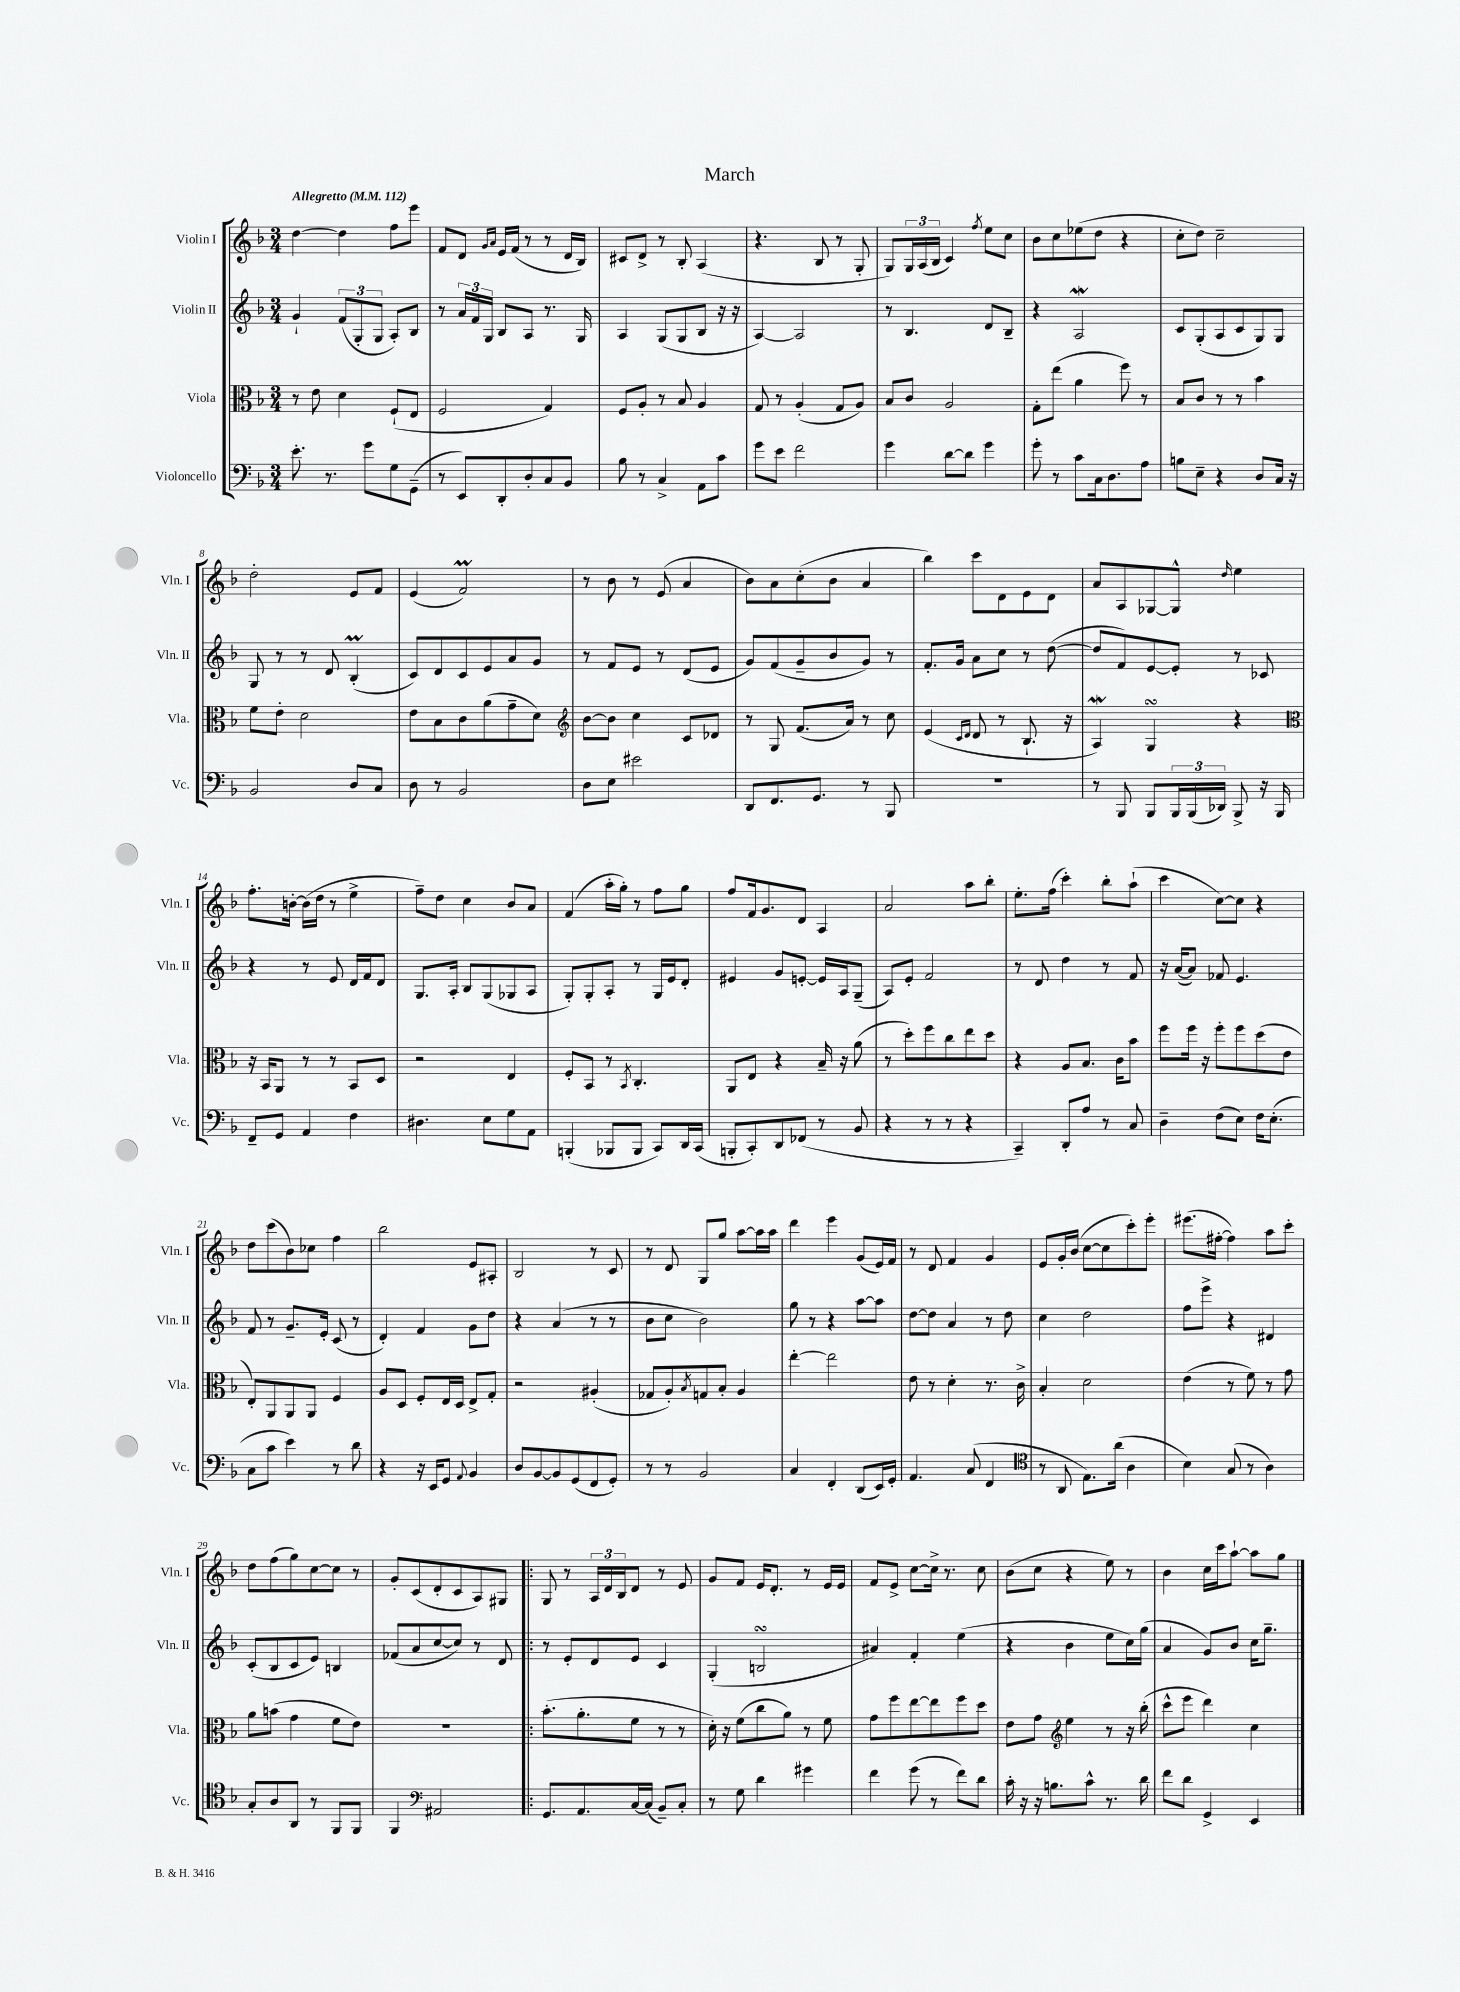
\header { title = "March" }
<<
\new StaffGroup <<
\new Staff = "s0" \with { instrumentName = "Violin I" shortInstrumentName = "Vln. I" } {
    \clef treble \key f \major \numericTimeSignature \time 3/4 \tempo "Allegretto" 4 = 112
    d''4~ d''4 f''8 e'''8 |
    f'8 d'8 \grace { g'16 a'16 } e'16 f'16( r8 r8 d'16 bes16) |
    cis'8 d'8-> r8 bes8-. a4( |
    r4. bes8 r8 g8-. |
    g8) \tuplet 3/2 { g16 a16( bes16 } c'4) \acciaccatura { f''8 } e''8 c''8 |
    bes'8 c''8 ees''8( d''8 r4 |
    c''8-. d''8) c''2-- |
    d''2-. e'8 f'8 |
    e'4( f'2\prall) |
    r8 bes'8 r8 e'8( a'4 |
    bes'8) a'8 c''8-.( bes'8 a'4 |
    bes''4) c'''8 d'8 e'8 d'8 |
    a'8 a8 ges8~ ges8-^ \grace { d''16 } e''4 |
    f''8.-. b'16~-. b'16( d''16 r8 e''4-> |
    f''8--) d''8 c''4 bes'8 a'8 |
    f'4( a''16-. g''16-.) r8 f''8 g''8 |
    f''8 f'16 g'8. d'8 a4 |
    a'2 a''8 bes''8-. |
    e''8.-. f''16( c'''4-.) bes''8-. a''8-!( |
    c'''4 c''8~) c''8 r4 |
    d''8 c'''8( bes'8) ces''8 f''4 |
    bes''2 e'8 ais8-. |
    bes2 r8 c'8 |
    r8 d'8 g8 g''8 a''8~ a''16 a''16 |
    d'''4 e'''4 g'8( e'16) f'16 |
    r8 d'8 f'4 g'4 |
    e'8 g'16-. bes'16( c''8~ c''8 c'''8-.) e'''8-. |
    eis'''8.( fis''16~-. fis''4) a''8 c'''8-. |
    d''8 f''8( g''8) c''8~ c''8 r8 |
    g'8-. c'8( d'8-. c'8 a8) gis8 |
    \bar ".|:" g8 r8 \tuplet 3/2 { a16 d'16 bes16 } d'8 r8 e'8 |
    g'8 f'8 e'16 d'8.-. r8 e'16 e'16 |
    f'8 e'8-> c''8~ c''16-> r8. c''8 |
    bes'8( c''8 r4 e''8) r8 |
    bes'4 c''16 c'''16 a''8~-! a''8 g''8 \bar "|." |
}
\new Staff = "s1" \with { instrumentName = "Violin II" shortInstrumentName = "Vln. II" } {
    \clef treble \key f \major \numericTimeSignature \time 3/4
    g'4-! \tuplet 3/2 { f'8( g8-. g8 } a8-.) bes8 |
    r8 \tuplet 3/2 { a'16 f'16 g16 } bes8 a8 r8. g16 |
    a4 g8( g8 bes8 r16 r16 |
    a4~) a2 |
    r8 bes4. d'8 bes8-- |
    r4 a2\mordent |
    c'8 g8-.( a8 c'8 g8) g8 |
    g8 r8 r8 d'8 bes4-.\prall( |
    c'8) d'8 c'8 e'8 a'8 g'8 |
    r8 f'8 e'8 r8 d'8( e'8 |
    g'8) f'8( g'8-- bes'8 g'8) r8 |
    f'8.-. g'16 a'8 c''8 r8 d''8~( |
    d''8 f'8) e'8~ e'8-. r8 ces'8 |
    r4 r8 e'8 d'16 f'16 d'8 |
    g8. a16-. bes8 g8( ges8 a8 |
    g8-.) g8-. a8-. r8 g16 e'16 d'8-. |
    eis'4 g'8 e'8~-. e'16 a16 g8--( |
    a8) e'8-. f'2 |
    r8 d'8 d''4 r8 f'8 |
    r16 a'16~( a'8) fes'8 e'4. |
    f'8 r8 g'8.-- e'16-. c'8( r8 |
    d'4-.) f'4 g'8 d''8 |
    r4 a'4( r8 r8 |
    bes'8 c''8 bes'2) |
    g''8 r8 r4 a''8~ a''8 |
    d''8~ d''8 a'4 r8 d''8 |
    c''4 d''2 |
    f''8 e'''8-> r4 dis'4 |
    c'8-.( bes8 c'8 e'8) b4 |
    fes'8( a'8 c''8~ c''8) r8 d'8 |
    \bar ".|:" r8 e'8-. d'8 e'8 c'4 |
    g4-.( b2\turn |
    ais'4) f'4-. e''4( |
    r4 bes'4 e''8 c''16) g''16( |
    a'4 g'8) bes'8 c''16 g''8.-- \bar "|." |
}
\new Staff = "s2" \with { instrumentName = "Viola" shortInstrumentName = "Vla." } {
    \clef alto \key f \major \numericTimeSignature \time 3/4
    r8 e'8 d'4 f8-!( e8 |
    f2 g4) |
    f8 a8-. r8 bes8 a4 |
    g8 r8 a4-.( g8 a8) |
    bes8 c'8 a2 |
    g8-. e''8( a'4 f''8) r8 |
    bes8 c'8 r8 r8 bes'4 |
    f'8 e'8-. d'2 |
    e'8 bes8 c'8 a'8( g'8-- d'8) |
    \clef treble bes'8~ bes'8 c''4 c'8 des'8 |
    r8 g8 f'8.( a'16) r8 c''8 |
    e'4( \grace { c'16 d'16 } d'8 r8 bes8.-! r16 |
    a4\mordent) g4\turn r4 |
    \clef alto r16 bes,16 a,8 r8 r8 bes,8 d8 |
    r2 e4 |
    f8-. bes,8 r8 \acciaccatura { bes,8 } c4.-. |
    a,8 e8 r4 bes16-- r16 a'8( |
    r8 d''8-.) f''8 c''8 e''8 d''8 |
    r4 a8 bes8. c'16 bes'8 |
    f''8 f''16 r16 f''8-. f''8 d''8( e'8 |
    e8-.) a,8 a,8 a,8 f4 |
    a8 d8 f8-. e16 d16 e8-> g8-. |
    r2 ais4-.( |
    ges8 a8-.) \acciaccatura { bes8 } g8 bes8-. a4 |
    e''4~-. e''2 |
    e'8 r8 d'4-. r8. c'16-> |
    bes4-. d'2 |
    e'4( r8 f'8) r8 g'8 |
    a'8 b'8( g'4 f'8 e'8) |
    R2. |
    \bar ".|:" bes'8.-.( a'8.-. f'8 r8 r8 |
    d'16-.) r16 f'8( c''8 a'8) r8 f'8 |
    g'8 f''8 e''8~ e''8 f''8 d''8 |
    e'8 g'8 \clef treble e''4 r8 r16 bes''16-.( |
    c'''8-^ e'''8 d'''4) c''4 \bar "|." |
}
\new Staff = "s3" \with { instrumentName = "Violoncello" shortInstrumentName = "Vc." } {
    \clef bass \key f \major \numericTimeSignature \time 3/4
    e'8.-. r8. g'8 g8 g,8--( |
    r8 e,8) d,8-. d8-. c8 bes,8 |
    bes8 r8 c4-> a,8 c'8 |
    g'8 e'8 f'2 |
    g'4 d'8~ d'8 g'4 |
    g'8-. r8 c'8 c16 d8. a8 |
    b8 e8-- r4 d8 c16 r16 |
    bes,2 d8 c8 |
    d8 r8 bes,2 |
    d8 e8 eis'2 |
    d,8 f,8. g,8. r8 bes,,8 |
    R2. |
    r8 bes,,8 bes,,8 \tuplet 3/2 { bes,,16 bes,,16( des,16) } bes,,8-> r16 bes,,16 |
    f,8-- g,8 a,4 f4 |
    dis4. e8 g8 a,8 |
    b,,4-.( bes,,8 bes,,8 c,8) d,16 c,16( |
    b,,8-. c,8-.) d,8 fes,8( r8 bes,8 |
    r4 r8 r8 r4 |
    c,4--) d,8-. a8 r8 c8 |
    d4-- f8( e8) f16 e8.-.( |
    c8 c'8 e'4) r8 d'8 |
    r4 r16 e,16 g,8 \appoggiatura { a,8 } bes,4 |
    d8 bes,8~ bes,8 g,8( f,8 g,8-.) |
    r8 r8 bes,2 |
    c4 f,4-. d,8( e,16) g,16-. |
    a,4. c8( f,4 |
    \clef tenor r8 a,8 e8.) a'16( a4 |
    bes4) g8( r8 a4) |
    g8-. a8 a,8 r8 f,8 f,8 |
    f,4 \clef bass ais,2 |
    \bar ".|:" g,8. a,8. c16~ c16( bes,8--) c8-. |
    r8 g8 d'4 gis'4 |
    f'4 g'8( r8 f'8) d'8 |
    c'16-. r16 r16 b8. c'8-^ r8. d'16 |
    f'8 d'8 g,4-> e,4 \bar "|." |
}
>>
>>
